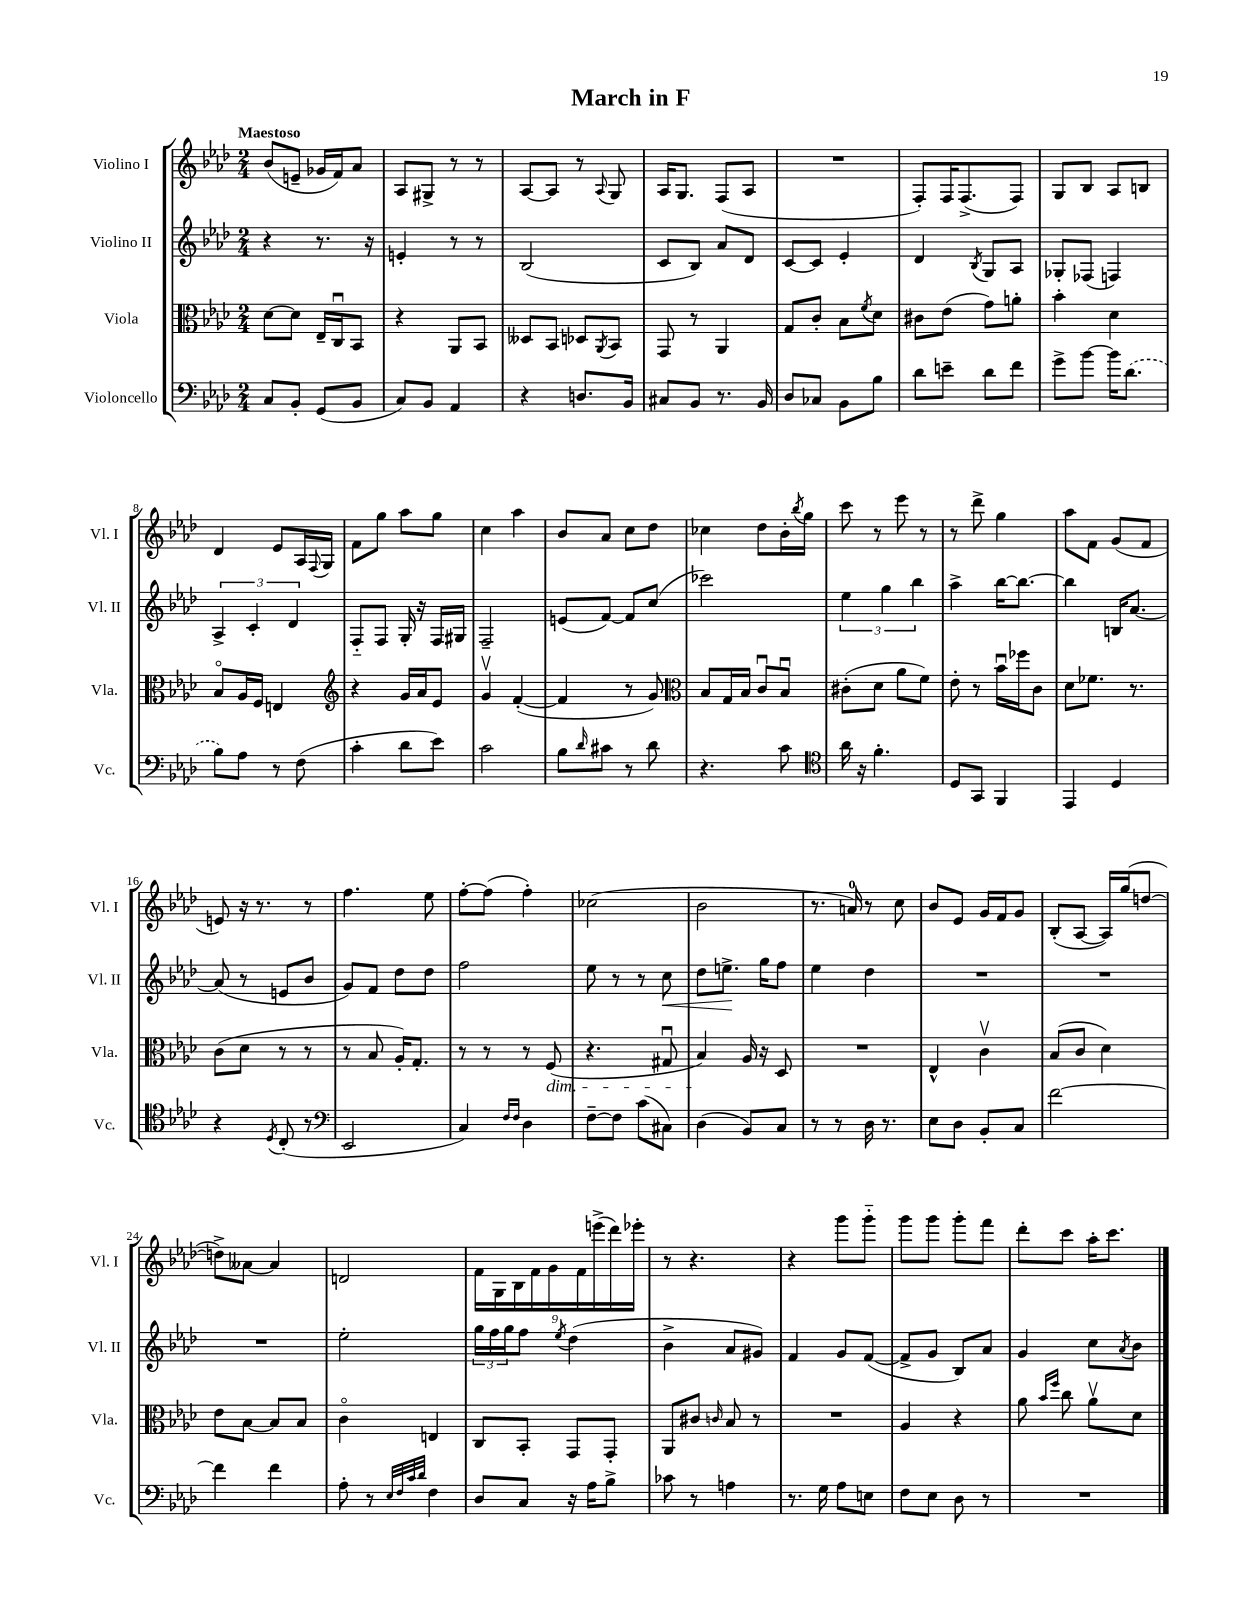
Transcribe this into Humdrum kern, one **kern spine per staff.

**kern	**kern	**kern	**dynam	**kern
*part4	*part3	*part2	*part2	*part1
*staff4	*staff3	*staff2	*staff2	*staff1
*I"Violoncello	*I"Viola	*I"Violino II	*	*I"Violino I
*I'Vc.	*I'Vla.	*I'Vl. II	*	*I'Vl. I
*clefF4	*clefC3	*clefG2	*	*clefG2
*k[b-e-a-d-]	*k[b-e-a-d-]	*k[b-e-a-d-]	*	*k[b-e-a-d-]
*M2/4	*M2/4	*M2/4	*	*M2/4
=1	=1	=1	=1	=1
!	!	!	!	!LO:TX:a:B:t=Maestoso
8C/L	[8d-\L	4r	.	(8b-/L
8BB-'/J	8d-\J]	.	.	8en~/J
(8GG/L	16E-~/LL	8.r	.	16g-X/LL
.	16Cu/J	.	.	16f/J)
8BB-/J	8BB-/J	.	.	8a-/J
.	.	16r	.	.
=2	=2	=2	=2	=2
8C/L)	4r	4en'/	.	8A-/L
8BB-/J	.	.	.	8G#X^/J
4AA-/	8AA-/L	8r	.	8r
.	8BB-/J	8r	.	8r
=3	=3	=3	=3	=3
4r	8D--X/L	(2B-/	.	[8A-/L
.	8BB-/J	.	.	8A-/J]
8.Dn/L	8D-X/L	.	.	8r
.	8qAA-/	.	.	8qqA-/
.	8BB-/J	.	.	8G/
16BB-/Jk	.	.	.	.
=4	=4	=4	=4	=4
8C#X/L	8GG/	8c/L	.	16A-/KL
.	.	.	.	8.G/J
8BB-/J	8r	8B-/J)	.	.
8.r	4AA-/	8a-/L	.	(8F/L
.	.	8d-/J	.	8A-/J
16BB-/	.	.	.	.
=5	=5	=5	=5	=5
8D-/L	8G/L	[8c/L	.	2r
8C-X/J	8c'/J	8c/J]	.	.
8BB-\L	8B-\L	4e-'/	.	.
.	8qf/	.	.	.
8B-\J	8d-\J	.	.	.
=6	=6	=6	=6	=6
8d-\L	8c#X\L	4d-/	.	8F'/L)
8en~\J	(8e-\J	.	.	16F/K
.	.	.	.	(8.F^/
.	.	8qB-/	.	.
8d-\L	8g\L)	8G/L	.	.
8f\J	8an'\J	8A-/J	.	8F/J)
=7	=7	=7	=7	=7
8g^\L	4b-'\	8G-X'/L	.	8G/L
[8b-\J	.	(8F-X/J	.	8B-/J
16b-\KL]	4d-\	4Fn/)	.	8A-/L
(8.d-\J	.	.	.	.
.	.	.	.	8Bn/J
!!LO:LB:g=z
=8	=8	=8	=8	=8
8B-\L)	8B-/L	6A-^/	.	4d-/
8A-\J	16A-/L	.	.	.
.	.	6c'/	.	.
.	16F/JJ	.	.	.
8r	4En/	.	.	8e-/L
.	.	6d-/	.	.
(8F\	.	.	.	16A-/L
.	.	.	.	8qqF/
.	.	.	.	16G/JJ
=9	=9	=9	=9	=9
*	*clefG2	*	*	*
4c'\	4r	8F/L	.	8f\L
.	.	8F/J	.	8gg\J
8d-\L	16g/LL	16G'/	.	8aa-\L
.	16a-/J	16r	.	.
8e-\J)	8e-/J	16F/LL	.	8gg\J
.	.	16G#X/JJ	.	.
=10	=10	=10	=10	=10
2c\	4gv/	2F~/	.	4cc\
.	([4f'/	.	.	4aa-\
=11	=11	=11	=11	=11
8B-\L	4f/]	(8en/L	.	8b-/L
16qqd-/	.	.	.	.
8c#X\J	.	[8f/J)	.	8a-/J
8r	8r	8f/L]	.	8cc\L
8d-\	8g/)	(8cc/J	.	8dd-\J
=12	=12	=12	=12	=12
*	*clefC3	*	*	*
4.r	8B-/L	2ccc-X\)	.	4cc-X\
.	16G/L	.	.	.
.	16B-/JJ	.	.	.
.	8cu/L	.	.	8dd-\L
8c\	8B-u/J	.	.	16b-'\L
.	.	.	.	8qbb-/
.	.	.	.	16gg\JJ
=13	=13	=13	=13	=13
*clefC4	*	*	*	*
16a-\	(8c#X'\L	6ee-\	.	8ccc\
16r	.	.	.	.
4.f'\	8d-\J	.	.	8r
.	.	6gg\	.	.
.	8a-\L	.	.	8eee-\
.	.	6bb-\	.	.
.	8f\J)	.	.	8r
=14	=14	=14	=14	=14
8D-/L	8e-'\	4aa-^\	.	8r
8GG/J	8r	.	.	8ddd-^\
4FF/	16b-u\LL	[16bb-\KL	.	4gg\
.	16ff-X\J	8.bb-\J_	.	.
.	8c\J	.	.	.
=15	=15	=15	=15	=15
4EE-/	8d-\L	4bb-\]	.	8aa-\L
.	8.f-X\J	.	.	8f\J
4D-/	.	16Bn/KL	.	(8g/L
.	8.r	[8.a-/J	.	.
.	.	.	.	8f/J
!!LO:LB:g=z
=16	=16	=16	=16	=16
4r	(8c\L	(8a-/]	.	8en/)
.	8d-\J	8r	.	16r
.	.	.	.	8.r
8qD-/	.	.	.	.
(8C'/	8r	8en/L	.	.
8r	8r	8b-/J	.	8r
=17	=17	=17	=17	=17
*clefF4	*	*	*	*
2EE-/	8r	8g/L)	.	4.ff\
.	8B-/	8f/J	.	.
.	16A-'/KL)	8dd-\L	.	.
.	8.G'/J	.	.	.
.	.	8dd-\J	.	8ee-\
=18	=18	=18	=18	=18
4C/)	8r	2ff\	.	[8ff'\L
.	8r	.	.	(8ff\J]
16qqF/LL	.	.	.	.
16qqF/JJ	.	.	.	.
4D-\	8r	.	.	4ff'\)
!	!LO:TX:b:i:t=dim.	!	!	!
.	(8F/	.	.	.
=19	=19	=19	=19	=19
[8F~\L	4.r	8ee-\	.	(2cc-X\
8F\J]	.	8r	.	.
(8c\L	.	8r	.	.
!	!	!	!LO:HP:b	!
8C#X\J)	8G#Xu/	8cc\	<	.
=20	=20	=20	=20	=20
(4D-\	4B-/)	8dd-\L	.	2b-\
.	.	8.een^\J	.	.
8BB-/L)	16A-/	.	.	.
.	16r	16gg\KL	[	.
8C/J	8D-/	8ff\J	.	.
=21	=21	=21	=21	=21
8r	2r	4ee-\	.	8.r
8r	.	.	.	.
.	.	.	.	16an/)
16D-\	.	4dd-\	.	8r
8.r	.	.	.	.
.	.	.	.	8cc\
=22	=22	=22	=22	=22
8E-\L	4E-^^/	2r	.	8b-/L
8D-\J	.	.	.	8e-/J
8BB-'/L	4cv\	.	.	16g/LL
.	.	.	.	16f/J
8C/J	.	.	.	8g/J
=23	=23	=23	=23	=23
[2f\	(8B-/L	2r	.	(8B-'/L
.	8c/J	.	.	[8A-/J
.	4d-\)	.	.	16A-/LL])
.	.	.	.	(16gg/J
.	.	.	.	[8ddn/J
!!LO:LB:g=z
=24	=24	=24	=24	=24
4f\]	8e-\L	2r	.	8ddn^\L])
.	[8B-\J	.	.	[8a--X\J
4f\	8B-/L]	.	.	4a--/]
.	8B-/J	.	.	.
=25	=25	=25	=25	=25
8A-'\	4c\	2ee-'\	.	2dn/
8r	.	.	.	.
32qqE-/LLL	.	.	.	.
32qqF/	.	.	.	.
32qqc/	.	.	.	.
32qqd-/JJJ	.	.	.	.
4F\	4En/	.	.	.
=26	=26	=26	=26	=26
8D-/L	8C/L	24gg\LL	.	18f\LL
.	.	24ff\	.	.
.	.	.	.	18G\
.	.	24gg\J	.	.
.	.	.	.	18B-\
8C/J	8BB-'/J	8ff\J	.	.
.	.	.	.	18f\
.	.	.	.	18g\
.	.	8qee-/	.	.
16r	8GG/L	(4dd-\	.	.
.	.	.	.	18f\
16A-\KL	.	.	.	.
.	.	.	.	(18eeen^\
8B-^\J	8GG'/J	.	.	.
.	.	.	.	18ddd-\)
.	.	.	.	18eee-X'\JJ
=27	=27	=27	=27	=27
8c-X\	8AA-/L	4b-^\	.	8r
8r	8c#X/J	.	.	4.r
.	16qqcn/	.	.	.
4An\	8B-/	8a-/L	.	.
.	8r	8g#X/J)	.	.
=28	=28	=28	=28	=28
8.r	2r	4f/	.	4r
16G\	.	.	.	.
8A-\L	.	8g/L	.	8ggg\L
8En\J	.	([8f/J	.	8ggg\J
=29	=29	=29	=29	=29
8F\L	4A-/	8f^/L]	.	8ggg\L
8E-\J	.	8g/J	.	8ggg\J
8D-\	4r	8B-/L)	.	8ggg'\L
8r	.	8a-/J	.	8fff\J
=30	=30	=30	=30	=30
2r	8a-\	4g/	.	8ddd-'\L
.	16qqb-/LL	.	.	.
.	16qqff/JJ	.	.	.
.	8cc\	.	.	8ccc\J
.	8a-v\L	8cc\L	.	16aa-'\KL
.	.	.	.	8.ccc\J
.	.	8qa-/	.	.
.	8d-\J	8b-\J	.	.
==	==	==	==	==
*-	*-	*-	*-	*-
